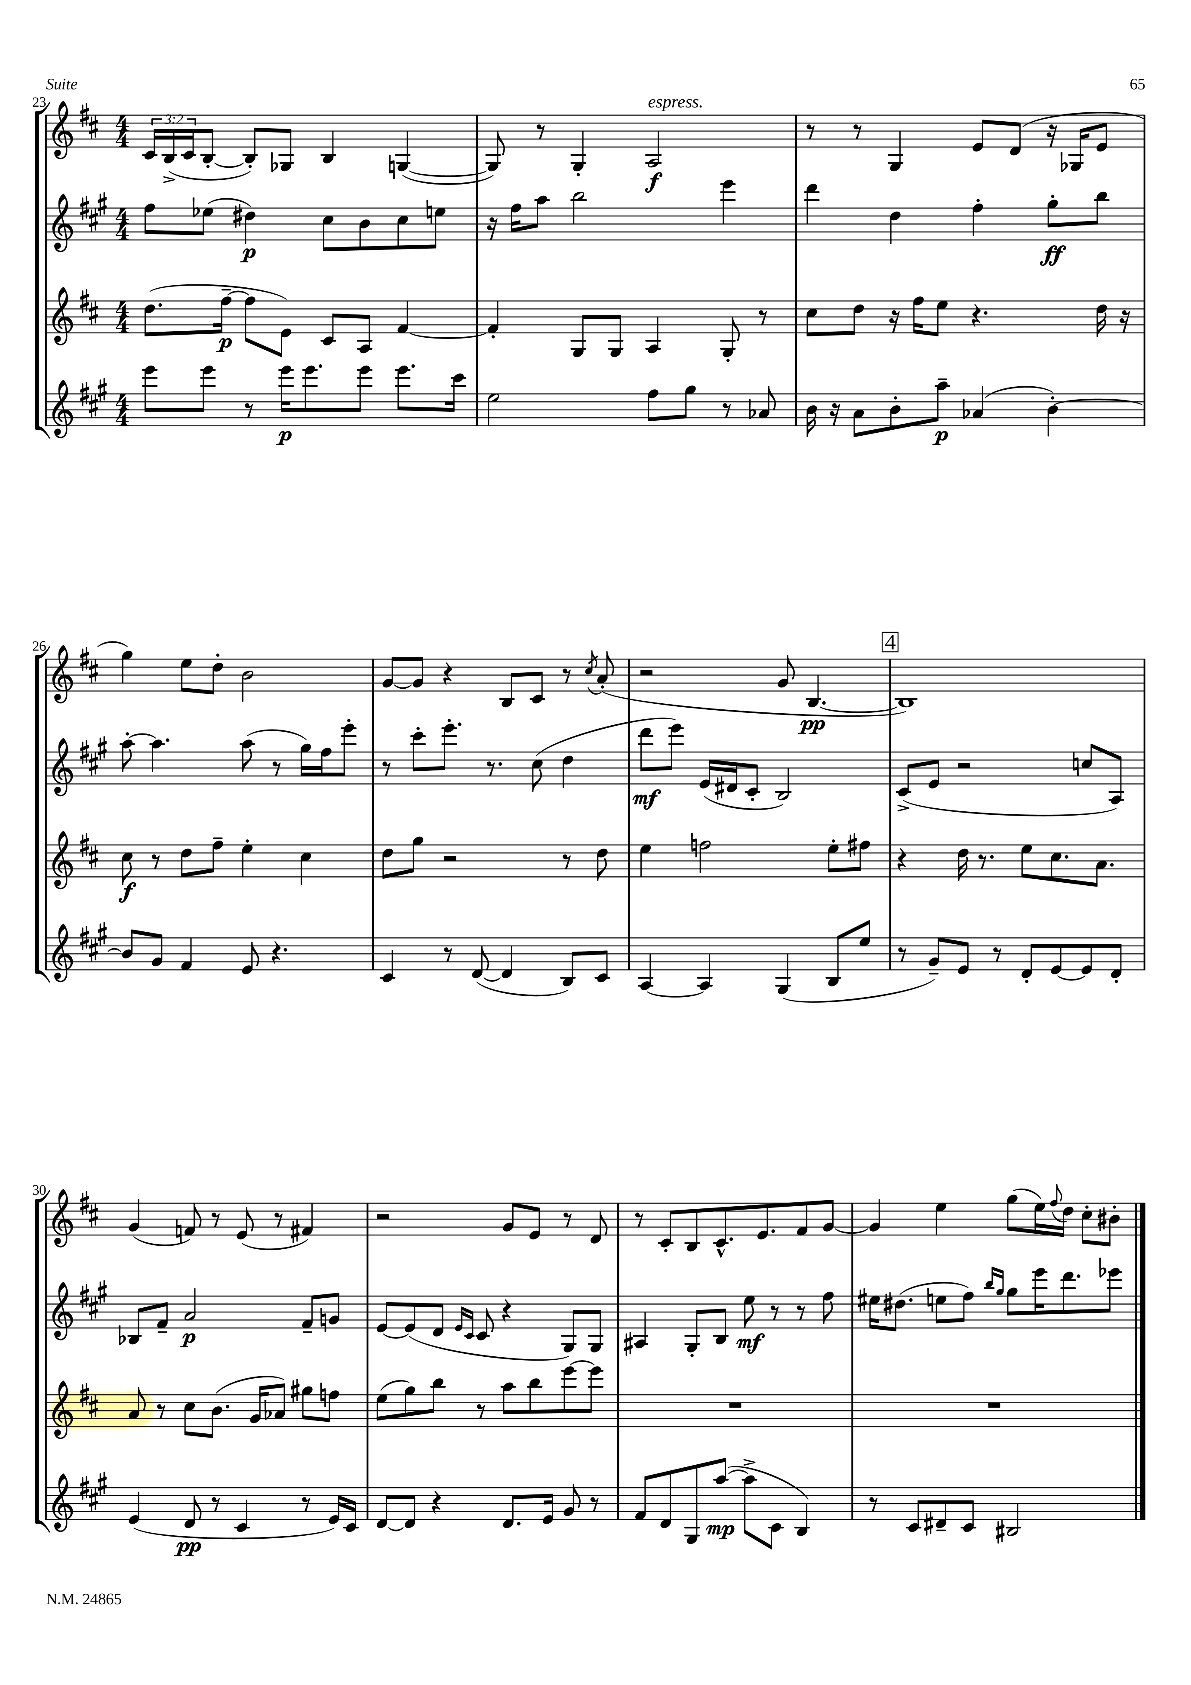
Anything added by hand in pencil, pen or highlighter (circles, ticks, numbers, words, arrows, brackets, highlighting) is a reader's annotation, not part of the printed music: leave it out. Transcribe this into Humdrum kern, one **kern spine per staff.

**kern	**kern	**kern	**kern
*staff4	*staff3	*staff2	*staff1
*clefG2	*clefG2	*clefG2	*clefG2
*k[f#c#g#]	*k[f#c#]	*k[f#c#g#]	*k[f#c#]
*M4/4	*M4/4	*M4/4	*M4/4
8eee\L	(8.dd\L	8ff#\L	24c#/LL
.	.	.	(24B^/
.	.	.	24c#/J
8eee\J	.	(8ee-\J	[8B'/J
.	[16ff#~\Jk	.	.
8r	8ff#\]L	4dd#\)	8B'/]L)
16eee\LK	8e\J)	.	8G-/J
8.eee\	.	.	.
.	8c#/L	8cc#\L	4B/
8eee\J	8A/J	8b\	.
8.eee\L	[4f#/	8cc#\	([4G/
.	.	8ee\J	.
16ccc#\Jk	.	.	.
=	=	=	=
2ee\	4f#'/]	16r	8G/])
.	.	16ff#\LK	.
.	.	8aa\J	8r
.	8G/L	2bb\	4G'/
.	8G/J	.	.
8ff#\L	4A/	.	2A/
8gg#\J	.	.	.
8r	8G'/	4eee\	.
8a-/	8r	.	.
=	=	=	=
16b\	8cc#\L	4ddd\	8r
16r	.	.	.
8a\L	8dd\J	.	8r
8b'\	16r	4dd\	4G/
.	16ff#\LK	.	.
8aa~\J	8ee\J	.	.
(4a-/	4.r	4ff#'\	8e/L
.	.	.	(8d/J
[4b'\)	.	8gg#'\L	16r
.	.	.	16G-/LK
.	16dd\	8bb\J	8e/J
.	16r	.	.
=	=	=	=
8b/]L	8cc#\	[8aa'\	4gg\)
8g#/J	8r	4.aa\]	.
4f#/	8dd\L	.	8ee\L
.	8ff#~\J	.	8dd'\J
8e/	4ee'\	(8aa\	2b\
4.r	.	8r	.
.	4cc#\	16gg#\LL)	.
.	.	16ff#\J	.
.	.	8eee'\J	.
=	=	=	=
4c#/	8dd\L	8r	[8g/L
.	8gg\J	8ccc#'\L	8g/]J
8r	2r	8.eee'\J	4r
([8d/	.	.	.
.	.	8.r	.
4d/]	.	.	8B/L
.	.	(8cc#\	8c#/J
8B/L)	8r	4dd\	8r
.	.	.	8qcc#/
8c#/J	8dd\	.	(8a'/
=	=	=	=
[4A/	4ee\	8ddd\L	2r
.	.	8eee\J)	.
4A/]	2ff\	(16e/LL	.
.	.	16d#/J	.
.	.	8c#'/J	.
(4G#/	.	2B/)	8g/
.	.	.	[4.B/
8B/L	8ee'\L	.	.
8ee/J	8ff#\J	.	.
=	=	=	=
8r	4r	(8c#^/L	1B])
8g#~/L)	.	8e/J	.
8e/J	16dd\	2r	.
.	8.r	.	.
8r	.	.	.
8d'/L	8ee\L	.	.
[8e/	8.cc#\	.	.
8e/]	.	8cc/L	.
.	8.a\J	.	.
8d'/J	.	8A/J)	.
=	=	=	=
(4e/	8a/	8B-/L	(4g/
.	8r	8f#~/J	.
8d/	8cc#\L	2a/	8f/)
8r	(8.b\J	.	8r
4c#/	.	.	(8e/
.	16g/LK	.	.
.	8a-/J)	.	8r
8r	8gg#\L	8f#~/L	4f#/)
16e/LL)	8ff\J	8g/J	.
16c#/JJ	.	.	.
=	=	=	=
[8d/L	(8ee\L	[8e/L	2r
8d/]J	8gg\)	(8e/]	.
4r	8bb\J	8d/J	.
.	.	16qqe/LL	.
.	.	16qqc#/JJ	.
.	8r	8c#/	.
8.d/L	8aa\L	4r	8g/L
.	8bb\	.	8e/J
16e/Jk	.	.	.
8g#/	[8eee\	8G#/L)	8r
8r	8eee\]J	8G#/J	8d/
=	=	=	=
8f#/L	1r	4A#/	8r
8d/	.	.	8c#'/L
8G#/	.	8G#'/L	8B/
([8aa/J	.	8B/J	8.c#^^/
8aa^\]L	.	8ee\	.
.	.	.	8.e/
8c#\J	.	8r	.
4B/)	.	8r	8f#/
.	.	8ff#\	[8g/J
=	=	=	=
8r	1r	16ee#\LK	4g/]
.	.	(8.dd#\J	.
8c#/L	.	.	.
8d#~/	.	8ee\L	4ee\
8c#/J	.	8ff#\J)	.
.	.	16qqbb/LL	.
.	.	16qqgg#/JJ	.
2B#/	.	8gg#\L	(8gg\L
.	.	16eee\K	16ee\L)
.	.	.	8qqff#/
.	.	8.ddd\	16dd\JJ
.	.	.	8cc#'\L
.	.	8eee-\J	8b#'\J
==	==	==	==
*-	*-	*-	*-
